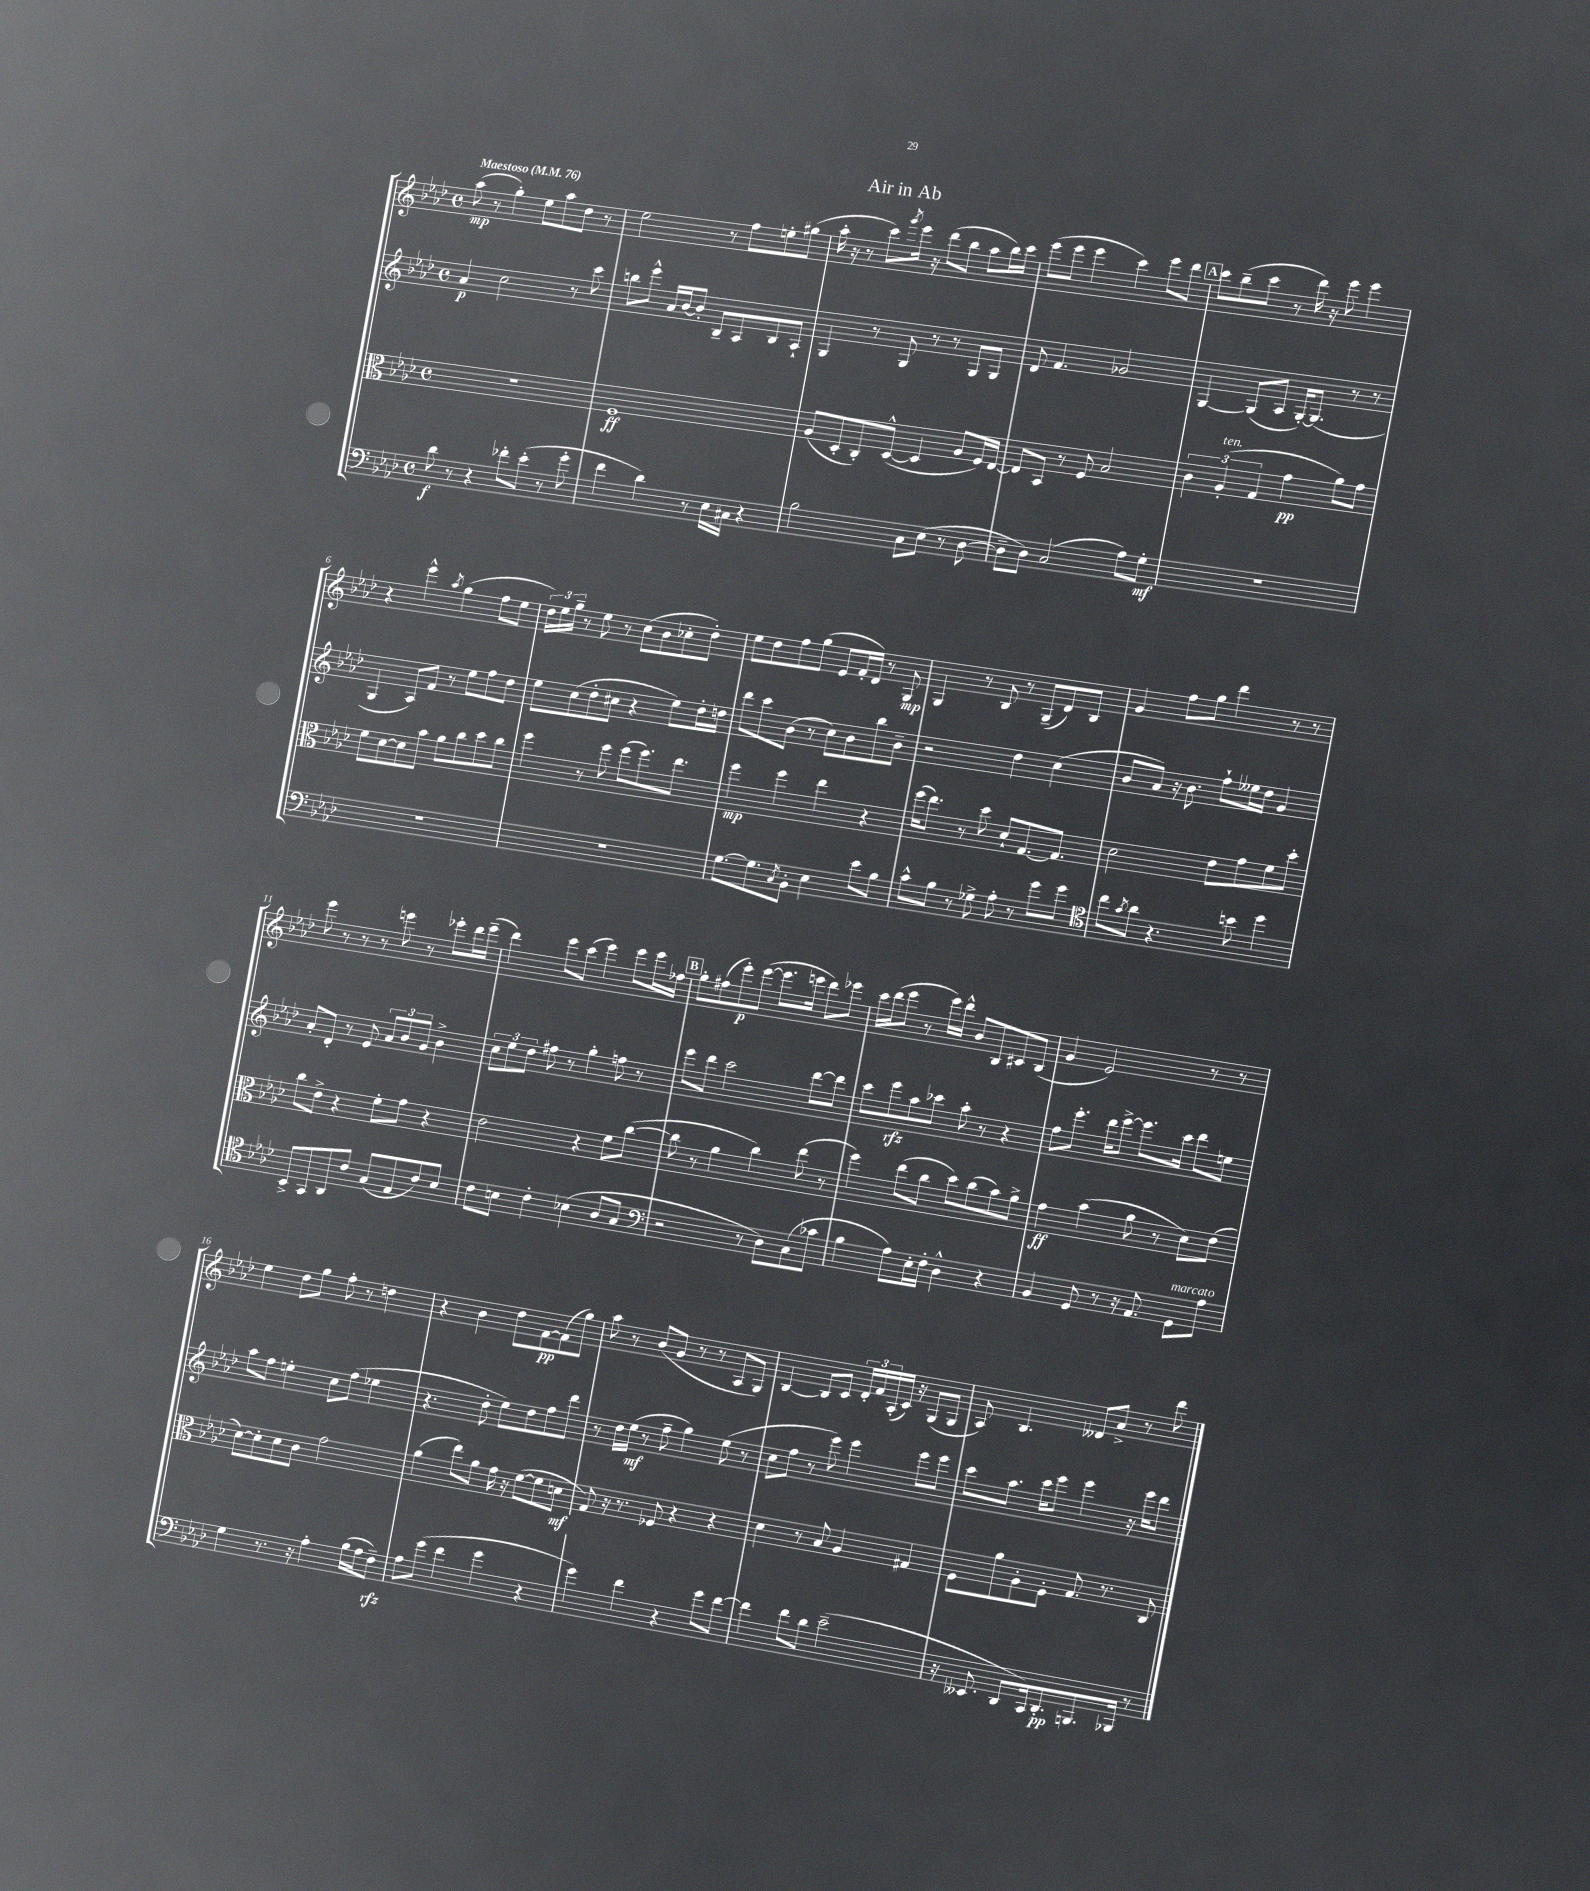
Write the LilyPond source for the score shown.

\header { title = "Air in Ab" }
<<
\new StaffGroup <<
\new Staff = "s0" {
    \clef treble \key aes \major \defaultTimeSignature \time 4/4 \tempo "Maestoso" 4 = 76
    aes''8\mp( r8 g''4-.) ees''8 aes''8 des''8 r8 |
    ees''2 r8 f''8 e''8-. gis''8( |
    aes''16-. r16 r8 c'''8) \acciaccatura { g'''8 } ees'''16 r16 des'''8( bes''8 aes''8 bes''16) c'''16 |
    ees'''8( ees'''8 ees'''4 c'''4) ees'''8 des'''8 |
    \mark \markup { \box "A" } c'''8 bes''8--( c'''8 r8 des'''16) r16 ees'''8 ees'''4 |
    r4 ees'''4-^ \acciaccatura { aes''8 } g''4( f''8 ees''8 |
    \tuplet 3/2 { des''16) ees''16 g''16-- } r8 ees''8 r8 c''8( bes'8 ces''8-. des''8-.) |
    ees''8 des''8 f''8 g''8( ees'8 f'16-. des'16) r8 g8\mp |
    g4 r8 bes8 r8 g8--( des'8) bes8 |
    g'4 f''8 g''8 des'''4 r8 r8 |
    ees'''8 r8 r8 r8 e'''8 r8 ees'''8-. des'''16 ees'''16--( |
    des'''4) ees'''8 c'''8( ees'''4) ees'''8 ees'''16 fes''16 |
    \mark \markup { \box "B" } g''8-. fis''8( ees'''8-.\p) ees'''8~( ees'''8. e'''16 des'''8) ees'''8 |
    c'''16 des'''16( ees'''8 r8 ees'''16) des'''16-^ bes'8 bes8 cis'8 bes8( |
    g'4 ees'2) r8 r8 |
    ees''4 des''8 g''8 f''8-. r8 d''4 |
    r4 bes'4 des''8 f'8~\pp f'8( g''8) |
    aes''8 r8 bes'8( g'8 r8 r8 aes8 g8) |
    bes4~ bes8 c'8 \tuplet 3/2 { des'16-. f'16 aes16-.( } c'16) r16 g8( g8 |
    aes8) bes4. deses'8 aes'8-> r8 des'''8 \bar "|." |
}
\new Staff = "s1" {
    \clef treble \key aes \major \defaultTimeSignature \time 4/4
    aes'4\p c''2 r8 c'''8 |
    b''8 ees'''8-^ aes'16 bes'16~ bes'8-. bes8-- aes8 bes8 aes8-! |
    g4 r8 g8 r8 r8 g8 g8 |
    des'8 f'4. ges'2 |
    \mark \markup { \box "A" } g4~ g8( aes8 g16~-.) g8.( r8 r8 |
    g4 aes8) f'8 r8 ees''8 f''8 des''8 |
    ees''8 c''8( des''8-. cis''8 r4 ees''8) des''16-. d''16 |
    des'''8 c'''8 bes'8( r8 c''8) bes'8 bes''8 bes'8-- |
    r2 des''4 c''4( |
    bes'8 aes'8) r16 bes'8. f''8-! eeses''16 des''16 g'4 |
    aes'8-. des'8-. r8 ees'8 \tuplet 3/2 { aes'8 bes'8 g'8 } bes'4-> |
    \tuplet 3/2 { c''8 ees''8 des''8 } fis''8 r8 g''4-. f''8 r8 |
    \mark \markup { \box "B" } ees'''8 des'''8 c'''2 des'''8~ des'''8 |
    c'''8 ees'''8\rfz aes''8 ces'''8 aes''8-. r8 r4 |
    f''8 ees'''8.-. des'''16 ees'''8~-> ees'''8. c'''16 des'''8 e''8 |
    aes''8 f''8 e''4-. c''8 f''8( ees''4 |
    r4. des''8-. ees''8) des''8 f''8 des'''8 |
    r8 des''16 ees''16\mf( r8 f''8-- g''4) ees''8( r8 |
    c''8 f''8 r8 ees'''8) ees'''4 ees'''8 ees'''8 |
    c'''8 aes''8. c'''16 ees'''8 ees'''4 r16 ees'''16 des'''8 \bar "|." |
}
\new Staff = "s2" {
    \clef alto \key aes \major \defaultTimeSignature \time 4/4
    R1 |
    f1\ff |
    aes8( des8-. c8-.) des8~-^( des4 aes8 f16) ees16~ |
    ees8 bes,8 r8 f8 bes2 |
    \mark \markup { \box "A" } \tuplet 3/2 { c'4 aes4-.^\markup { \italic "ten." }( g4 } g'4\pp aes'8) g'8 |
    f'8 des'8~ des'8 bes'8 aes'8 c''8 des''8 c''8 |
    f''4 r8 f''8 f''8( f''8.) ees''8. |
    f''4\mp f''4 ees''4 r4 |
    f''16( ees''8.) r8 des''8 des'8-! g8.~ g8. |
    des'2 ees'8 g'8 f'8 des''8-. |
    c''8 ees'8-> r4 f'8-. g'8 r4 |
    ees'2 r4 f'8 c''8~( |
    \mark \markup { \box "B" } c''8 r8 aes'4 c''4) ees''8( r8 |
    f''4) ees''8( c''8 des''8) c''8( bes'8) aes'8-> |
    g'4\ff bes'4( aes'8 r8 des'8) ees'8( |
    des'8~) des'8-. des'8 c'8 g'2 |
    aes'4( ees''8) aes'8 g'16 r16 f'8~( f'8 d'8\mf |
    g8) r16 r8. fes8 r4 r4 |
    des'4 r8 bes8 aes4 gis4 |
    f8 aes'8 aes8-. f8-. g8. r8. c8 \bar "|." |
}
\new Staff = "s3" {
    \clef bass \key aes \major \defaultTimeSignature \time 4/4
    des'8\f r8 r4 fes'8-. ees'8-.( r8 g'8-. |
    f'4 des'4) r8 ees16 cis16 r4 |
    bes2 c8 ees8( r8 des8~ |
    des8-- des8) c2( aes8) g8-.\mf |
    \mark \markup { \box "A" } R1 |
    R1 |
    R1 |
    g8.~ g8. \acciaccatura { c8 } bes,8-. ees4 ees'8 bes8 |
    c'8-^ bes8 r8 ges8-> aes8-. r8 g'8 g'8 |
    \clef tenor c''8 \acciaccatura { g'8 } aes'8 r4. b'8 des''4 |
    bes,8-> g,8 aes,8 c'8 g8( ees8 c'8) bes8 |
    c'8 b8 c'4-. bes4( aes8 g8 |
    \mark \markup { \box "B" } \clef bass r2 r8 des8) c8( ces'8 |
    bes4 aes8) ees16-. f16-. des4-^ r4 |
    bes,4 g,8 r8 r16 aes,8. g,8^\markup { \italic "marcato" } aes8 |
    g4 r8. r16 aes4-. bes16( aes16 f8--\rfz) |
    aes8 g'8( f'4 g'4 r4 |
    g'4) f'4 r4 g'8 f'8~ |
    f'4 f'8 des'8 ees'2--( |
    r16 eeses,8. des,8 c,16) des,8.-.\pp b,,8. bes,,16 r8 \bar "|." |
}
>>
>>
